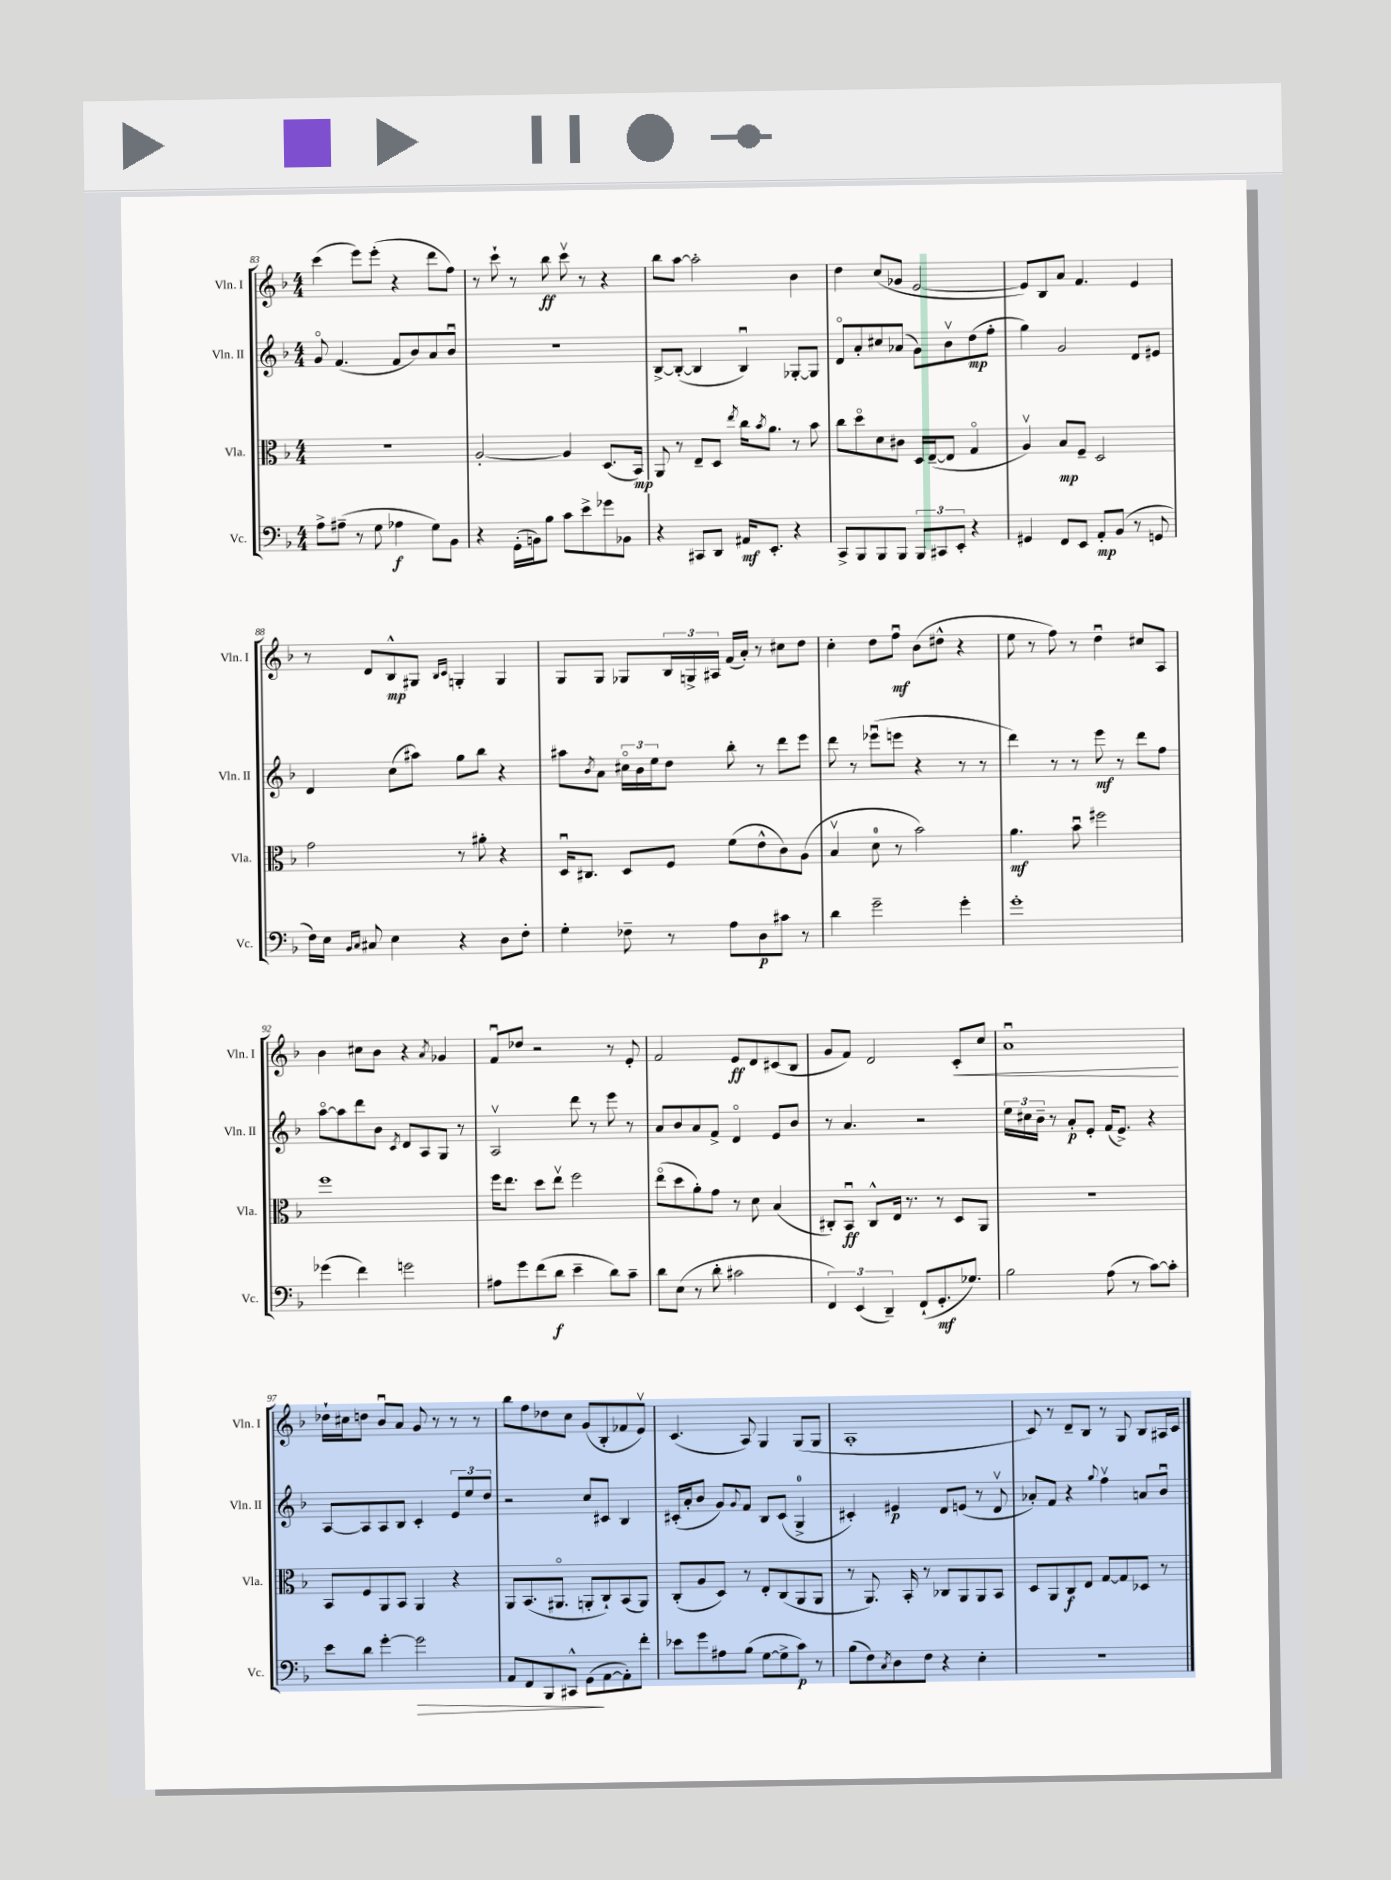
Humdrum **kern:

**kern	**dynam	**kern	**dynam	**kern	**dynam	**kern	**dynam
*part4	*part4	*part3	*part3	*part2	*part2	*part1	*part1
*staff4	*staff4	*staff3	*staff3	*staff2	*staff2	*staff1	*staff1
*I"Vc.	*	*I"Vla.	*	*I"Vln. II	*	*I"Vln. I	*
*I'Vc.	*	*I'Vla.	*	*I'Vln. II	*	*I'Vln. I	*
*clefF4	*	*clefC3	*	*clefG2	*	*clefG2	*
*k[b-]	*	*k[b-]	*	*k[b-]	*	*k[b-]	*
*M4/4	*	*M4/4	*	*M4/4	*	*M4/4	*
=83	=83	=83	=83	=83	=83	=83	=83
8A^\L	.	1r	.	8g/	.	(4ccc\	.
(8A#X~\J	.	.	.	(4.f/	.	.	.
8r	.	.	.	.	.	8eee\L)	.
8G\	.	.	.	.	.	(8eee'\J	.
4A-X\	f	.	.	8f/L	.	4r	.
.	.	.	.	8b-/)	.	.	.
8G\L)	.	.	.	8a/	.	8ddd\L	.
8BB-\J	.	.	.	8b-u/J	.	8ff\J)	.
=84	=84	=84	=84	=84	=84	=84	=84
4r	.	[2A'/	.	1r	.	8r	.
.	.	.	.	.	.	8ccc`\	.
(16GG'\LL	.	.	.	.	.	8r	.
16BBn\J)	.	.	.	.	.	.	.
8B-\J	.	.	.	.	.	8bb-\	ff
8c\L	.	4A/]	.	.	.	8cccv\	.
8e^\	.	.	.	.	.	8r	.
8g-X\	.	(8.D/L	.	.	.	4r	.
8BB-X\J	.	.	.	.	.	.	.
.	.	16BB-/Jk)	mp	.	.	.	.
=85	=85	=85	=85	=85	=85	=85	=85
4r	.	8AA/	.	[8B-^/L	.	8bb-\L	.
.	.	8r	.	(8B-'/J_	.	[8aa\J	.
8CC#X/L	.	8E~/L	.	4B-/]	.	2aa'\]	.
8DD/J	.	8D/J	.	.	.	.	.
.	.	8qee/	.	.	.	.	.
16AA#X/KL	mf	16cc\KL	.	4B-u/)	.	.	.
.	.	8qb-/	.	.	.	.	.
8.EE'/J	.	8.a\J	.	.	.	.	.
4r	.	8r	.	[8G-X'/L	.	4b-\	.
.	.	8b-\	.	8G-/J]	.	.	.
=86	=86	=86	=86	=86	=86	=86	=86
8CC^/L	.	8cc\L	.	8d/L	.	4dd\	.
8BBB-/	.	8dd\	.	8a'/	.	.	.
8BBB-/	.	8d\	.	8cc#X/	.	(8cc/L	.
8BBB-/J	.	8c#X\J	.	(8a-X/J	.	8g-X/J	.
12BBB-/L	.	16D/LL	.	8g\L)	.	[2e/	.
.	.	([16E~/J	.	.	.	.	.
12CC#X/	.	.	.	.	.	.	.
.	.	8E/J]	.	8b-v\	.	.	.
12EE'/J	.	.	.	.	.	.	.
4r	.	4G/	.	(8dd\	mp	.	.
.	.	.	.	8ff'\J	.	.	.
=87	=87	=87	=87	=87	=87	=87	=87
4GG#X/	.	4Av/)	.	4gg\)	.	8e/L])	.
.	.	.	.	.	.	8B-/	.
8FF/L	.	8B-/L	mp	2g/	.	8a/J	.
8EE/J	.	8F~/J	.	.	.	4.f/	.
8AA'/L	mp	2D/	.	.	.	.	.
(8BB-/J	.	.	.	.	.	.	.
8r	.	.	.	8d/L	.	4e/	.
8GGn/	.	.	.	8e#X/J	.	.	.
!!LO:LB:g=z
=88	=88	=88	=88	=88	=88	=88	=88
16F\LL)	.	2g\	.	4d/	.	8r	.
16E\JJ	.	.	.	.	.	.	.
16qqBB-/LL	.	.	.	.	.	.	.
16qqC/JJ	.	.	.	.	.	.	.
8C#X/	.	.	.	.	.	8d/L	.
4E\	.	.	.	(8cc\L	.	8B-^^/	mp
.	.	.	.	8aa#X\J)	.	8G#X/J	.
.	.	.	.	.	.	16qqB-/LL	.
.	.	.	.	.	.	16qqc/JJ	.
4r	.	8r	.	8gg\L	.	4Gn'/	.
.	.	8a#X'\	.	8bb-\J	.	.	.
8D\L	.	4r	.	4r	.	4G/	.
8F'\J	.	.	.	.	.	.	.
=89	=89	=89	=89	=89	=89	=89	=89
4G'\	.	16Du/KL	.	8aa#X\L	.	8G/L	.
.	.	8.C#X/J	.	.	.	.	.
.	.	.	.	8qb-/	.	.	.
.	.	.	.	8a\J	.	8G/J	.
8F-X~\	.	8D/L	.	24cc#X\LL	.	8G-X/L	.
.	.	.	.	24b-\	.	.	.
.	.	.	.	24ee\J	.	.	.
8r	.	8F/J	.	8dd\J	.	24B-/L	.
.	.	.	.	.	.	24Gn^/	.
.	.	.	.	.	.	24A#X/JJ	.
8A\L	.	(8f\L	.	8bb-'\	.	(16f/LL	.
.	.	.	.	.	.	16a'/JJ)	.
8D\	p	8e^^\	.	8r	.	8r	.
8c#X\J	.	8c\)	.	8ddd\L	.	8cc#X\L	.
8r	.	(8A\J	.	8eee\J	.	8dd\J	.
=90	=90	=90	=90	=90	=90	=90	=90
4d\	.	4B-v/	.	8ddd\	.	4cc'\	.
.	.	.	.	8r	.	.	.
2g~\	.	8d\	.	(8eee-Xu\L	.	8dd\L	.
.	.	8r	.	8eeen\J	.	8ffu\J	mf
.	.	2b-\)	.	4r	.	(8b-\L	.
.	.	.	.	.	.	8dd#X^^\J	.
4g'\	.	.	.	8r	.	4r	.
.	.	.	.	8r	.	.	.
=91	=91	=91	=91	=91	=91	=91	=91
1g'	.	4.a\	mf	4ddd\)	.	8ee\	.
.	.	.	.	.	.	8r	.
.	.	.	.	8r	.	8ff\)	.
.	.	8b-u\	.	8r	.	8r	.
.	.	2ff#X\	.	8eee\	mf	4ddu\	.
.	.	.	.	8r	.	.	.
.	.	.	.	8ddd\L	.	8cc#X/L	.
.	.	.	.	8ff\J	.	8A/J	.
!!LO:LB:g=z
=92	=92	=92	=92	=92	=92	=92	=92
(4g-X\	.	1ff	.	[8aa\L	.	4b-\	.
.	.	.	.	8aa\]	.	.	.
4f\)	.	.	.	8ddd\	.	8cc#X\L	.
.	.	.	.	8b-\J	.	8b-\J	.
.	.	.	.	8qc/	.	.	.
2gn\	.	.	.	8d/L	.	4r	.
.	.	.	.	8A/	.	.	.
.	.	.	.	.	.	8qa/	.
.	.	.	.	8G/J	.	4g-X/	.
.	.	.	.	8r	.	.	.
=93	=93	=93	=93	=93	=93	=93	=93
8A#X\L	.	16ff\KL	.	2Av/	.	8fu/L	.
.	.	8.ee\J	.	.	.	.	.
8g\	.	.	.	.	.	8dd-X/J	.
(8f\	.	8dd\L	.	.	.	2r	.
8d\J	f	8eev\J	.	.	.	.	.
4e~\	.	2ff\	.	8ddd\	.	.	.
.	.	.	.	8r	.	.	.
8d\L)	.	.	.	8eee\	.	8r	.
8c~\J	.	.	.	8r	.	8e'/	.
=94	=94	=94	=94	=94	=94	=94	=94
8d\L	.	(8ee\L	.	8a/L	.	2f/	.
(8E\J	.	8dd\	.	8b-/	.	.	.
8r	.	8a'\)	.	8a/	.	.	.
8d'\	.	8g\J	.	8f^/J	.	.	.
2c#X\	.	8r	.	4d/	.	8e/L	ff
.	.	8d\	.	.	.	8d/	.
.	.	(4B-/	.	8e/L	.	(8c#X/	.
.	.	.	.	8b-/J	.	8B-/J	.
=95	=95	=95	=95	=95	=95	=95	=95
6FF/)	.	8C#X'/L)	.	8r	.	8g/L	.
.	.	8BB-u/J	ff	4.a/	.	8f/J)	.
(6EE/	.	.	.	.	.	.	.
.	.	8C#^^/L	.	.	.	2d/	.
6DD~/)	.	.	.	.	.	.	.
.	.	16E/Jk	.	.	.	.	.
.	.	8.r	.	.	.	.	.
(8FF`/L	.	.	.	2r	.	.	.
8.GG'/	mf	8r	.	.	.	.	.
!	!	!	!	!	!	!	!LO:HP:b
.	.	8D/L	.	.	.	8c'/L	<
8.G-X/J)	.	.	.	.	.	.	.
.	.	8AA/J	.	.	.	8cc/J	.
=96	=96	=96	=96	=96	=96	=96	=96
2B-\	.	1r	.	24ee\LL	.	1au	.
.	.	.	.	24cc#X\	.	.	.
.	.	.	.	24b-~\JJ	.	.	.
.	.	.	.	8r	.	.	.
.	.	.	.	8a'/L	p	.	.
.	.	.	.	8e'/J	.	.	.
(8A\	.	.	.	(16f/KL	.	.	.
.	.	.	.	8.e^/J)	.	.	.
8r	.	.	.	.	.	.	.
[8c\L)	.	.	.	4r	.	.	.
8c'\J]	.	.	.	.	.	.	.
.	.	.	.	.	.	.	[
!!LO:LB:g=z
=97	=97	=97	=97	=97	=97	=97	=97
8e\L	.	8BB-/L	.	[8A/L	.	16dd-X`\LL	.
.	.	.	.	.	.	16cc#X\J	.
8d\J	.	8F/	.	8A/]	.	8ddn\J	.
[4g'\	.	8AA/	.	8A/	.	8b-u/L	.
.	.	8BB-/J	.	8B-/J	.	8a/J	.
!	!LO:HP:b	!	!	!	!	!	!
2g\]	>	4AA/	.	4c'/	.	8g/	.
.	.	.	.	.	.	8r	.
.	.	4r	.	12e/L	.	8r	.
.	.	.	.	12ee/	.	.	.
.	.	.	.	.	.	8r	.
.	.	.	.	12dd/J	.	.	.
=98	=98	=98	=98	=98	=98	=98	=98
8AA/L	.	8AA/L	.	2r	.	8bb-\L	.
8FF/	.	(8.BB-/	.	.	.	8ff\	.
8BBB-/	.	.	.	.	.	8dd-X\	.
.	.	8.AA#X/J	.	.	.	.	.
8CC#X^^/J	.	.	.	.	.	8cc\J	.
(8GG\L	.	8AAn'/L	.	8cc/L	.	(8g/L	.
[8AA\	]	8C`/)	.	8c#X/J	.	8B-'/	.
8AA'\])	.	(8BB-/	.	4B-/	.	8f-X/	.
8f'\J	.	8AA/J)	.	.	.	8ev/J)	.
=99	=99	=99	=99	=99	=99	=99	=99
8e-X\L	.	(8C'/L	.	(16c#X'/LL	.	(4.c/	.
.	.	.	.	16a'/J	.	.	.
8g\	.	8A/	.	8b-/J	.	.	.
8A#X\	.	8D/J)	.	8g/L)	.	.	.
.	.	.	.	8qqg/	.	.	.
(8B-\J	.	8r	.	8f/J	.	8A/)	.
[8G\L	.	8E'/L	.	8B-/L	.	4G/	.
8G^\]	.	(8C/	.	(8c#/J	.	.	.
8c\J)	p	8AA/	.	4G^/	.	(8G/L	.
8r	.	8AA/J	.	.	.	8G/J	.
=100	=100	=100	=100	=100	=100	=100	=100
(8B-\L	.	8r	.	4c#X'/)	.	1A'	.
8F\)	.	8.AA/)	.	.	.	.	.
8qC/	.	.	.	.	.	.	.
8D\	.	.	.	4e#X/	p	.	.
.	.	16BB-'/	.	.	.	.	.
8F\J	.	8r	.	.	.	.	.
4r	.	8C-X/L	.	8d/L	.	.	.
.	.	8AA/	.	(8en/J	.	.	.
4E'\	.	8AA/	.	8r	.	.	.
.	.	8BB-/J	.	8dv/	.	.	.
=101	=101	=101	=101	=101	=101	=101	=101
1r	.	8D/L	.	8a-X'/L)	.	8c/)	.
.	.	8AA/	.	8f/J	.	8r	.
.	.	8C/	f	4r	.	8d~/L	.
.	.	8E/J	.	.	.	8B-/J	.
.	.	.	.	8qqgg/	.	.	.
.	.	[8G/L	.	4ffv\	.	8r	.
.	.	8G/]	.	.	.	8G/	.
.	.	8D-X/J	.	8an/L	.	8B-/L	.
.	.	8r	.	8b-u/J	.	16A#X/L	.
.	.	.	.	.	.	16c/JJ	.
==	==	==	==	==	==	==	==
*-	*-	*-	*-	*-	*-	*-	*-
